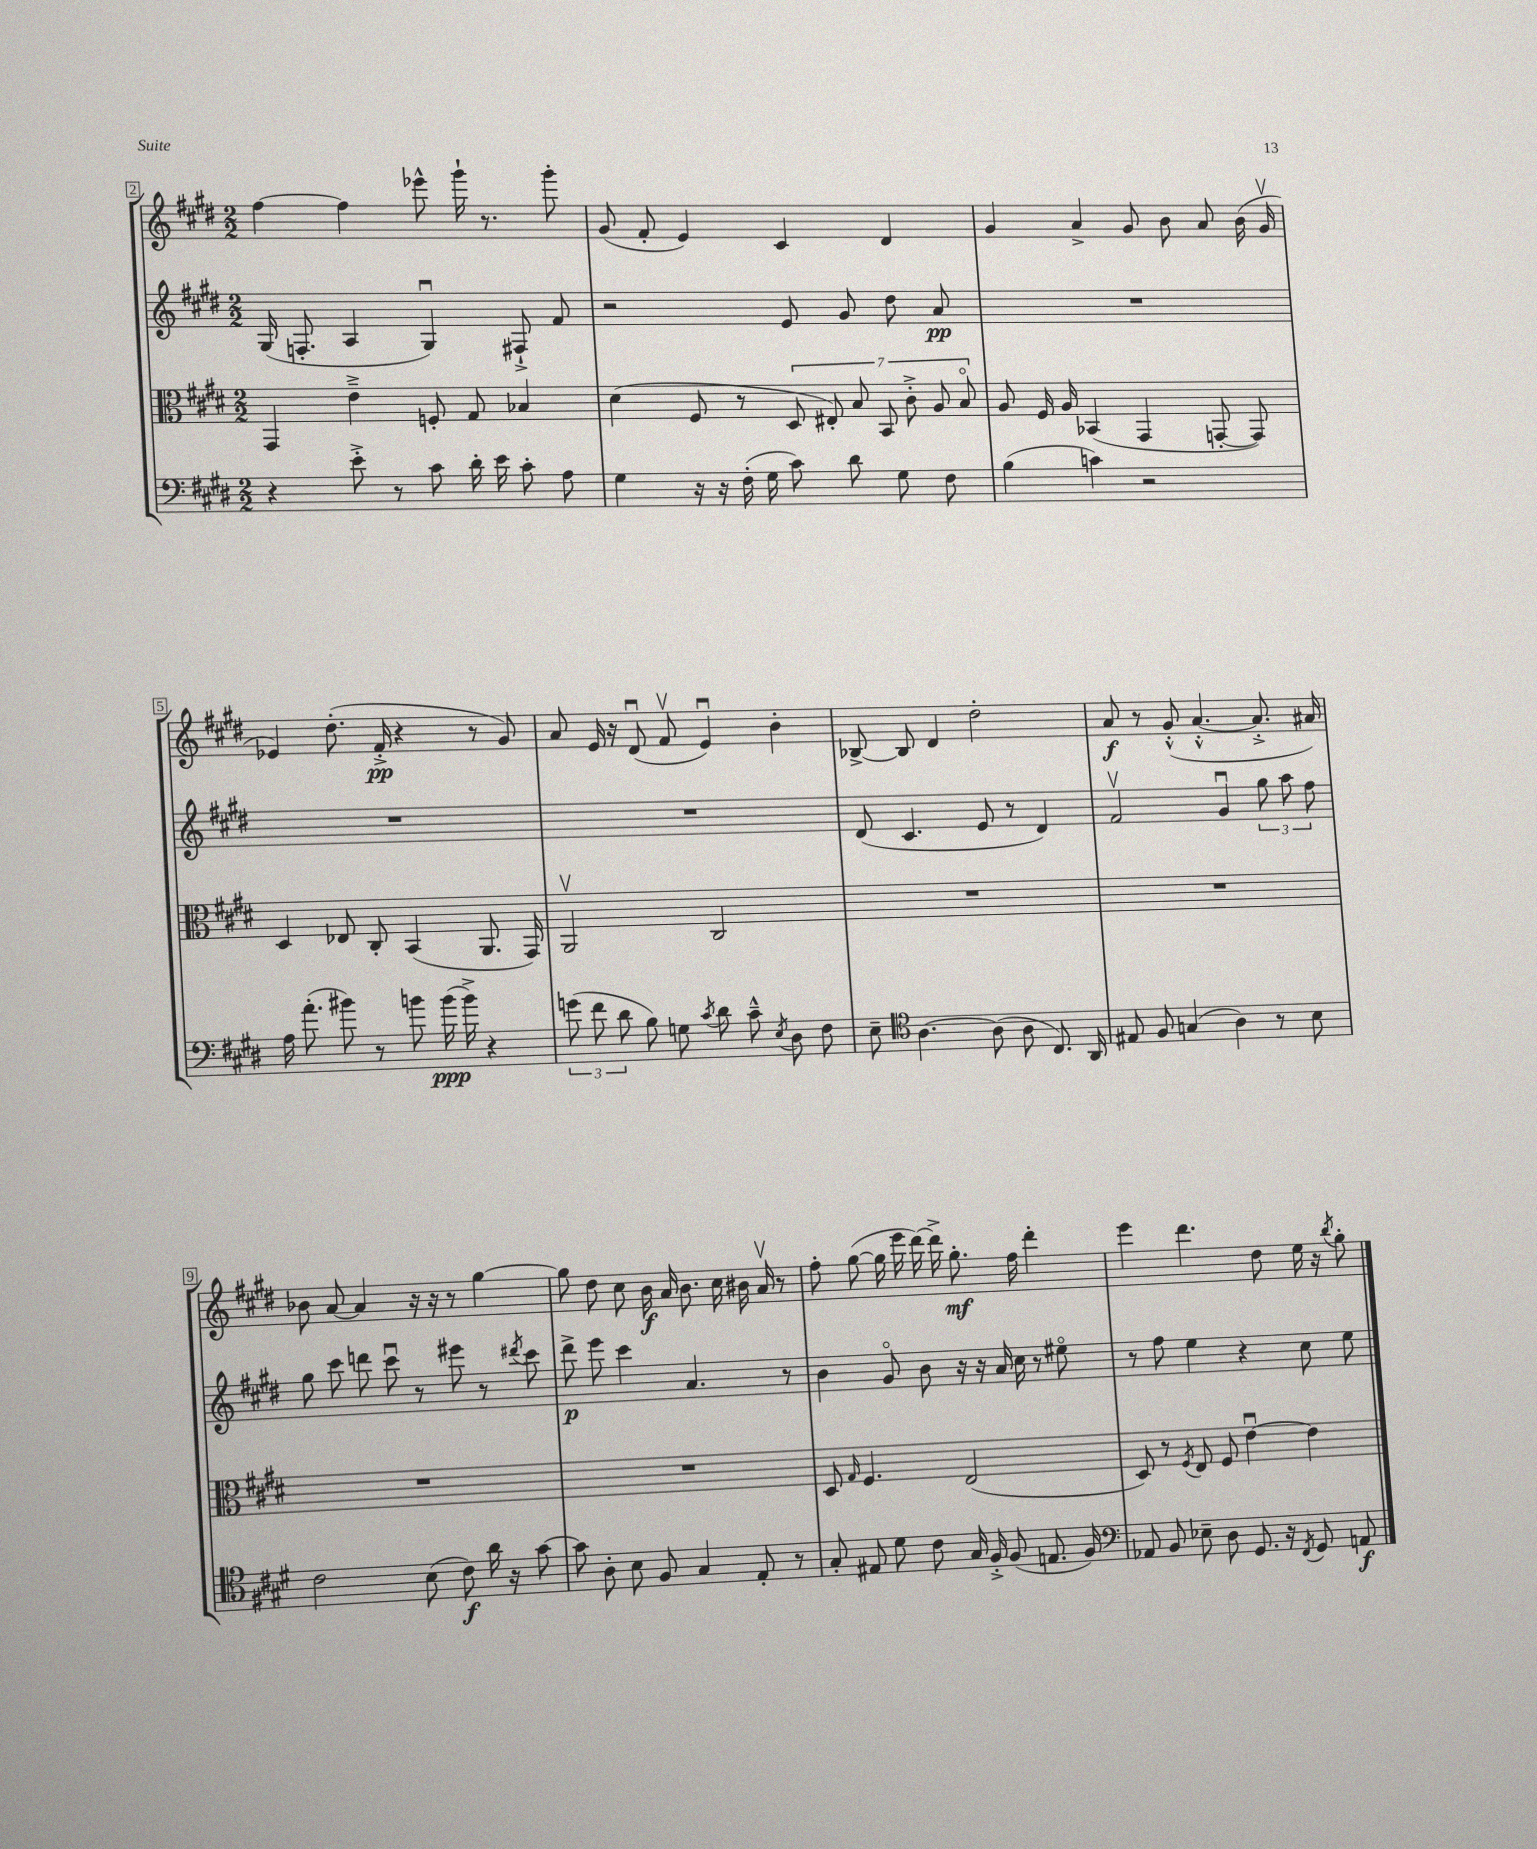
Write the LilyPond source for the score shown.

<<
\new StaffGroup <<
\new Staff = "s0" {
    \clef treble \key e \major \numericTimeSignature \time 2/2
    \autoBeamOff fis''4~ fis''4 ees'''8-^ gis'''16-! r8. gis'''8-. |
    gis'8( fis'8-. e'4) cis'4 dis'4 |
    gis'4 a'4-> gis'8 b'8 a'8 b'16( gis'16\upbow |
    ees'4) dis''8.-.( fis'16-.->\pp r4 r8 gis'8) |
    a'8 e'16 r16 dis'8\downbow( fis'8\upbow e'4\downbow) b'4-. |
    bes8~-> bes8 dis'4 dis''2-. |
    a'8\f r8 gis'8-.-^( a'4.~-.-^ a'8.-.-> ais'16) |
    bes'8 a'8~ a'4 r16 r16 r8 gis''4~ |
    gis''8 dis''8 cis''8 b'16\f a'16 b'8. cis''16 bis'16 a'16\upbow r8 |
    fis''8-. gis''8~( gis''16 e'''16 dis'''16~) dis'''16-> gis''8.-.\mf fis''16 dis'''4-. |
    e'''4 dis'''4. dis''8 e''16 r16 \acciaccatura { b''8 } gis''8-. \bar "|." |
}
\new Staff = "s1" {
    \clef treble \key e \major \numericTimeSignature \time 2/2
    \autoBeamOff gis16( f8.-. a4 gis4\downbow) fis8-!-> fis'8 |
    r2 e'8 gis'8 dis''8 a'8\pp |
    R1 |
    R1 |
    R1 |
    dis'8( cis'4. e'8 r8 dis'4) |
    fis'2\upbow gis'4\downbow \tuplet 3/2 { gis''8 a''8 fis''8 } |
    gis''8 cis'''8 d'''8 cis'''8\downbow r8 eis'''8 r8 \acciaccatura { dis'''8 } cis'''8 |
    dis'''8->\p e'''8 cis'''4 a'4. r8 |
    b'4 gis'8\flageolet b'8 r16 r16 a'16 cis''16 r8 eis''8\flageolet |
    r8 fis''8 e''4 r4 cis''8 e''8 \bar "|." |
}
\new Staff = "s2" {
    \clef alto \key e \major \numericTimeSignature \time 2/2
    \autoBeamOff gis,4 e'4---> f8-. gis8 bes4 |
    dis'4( fis8 r8 \tuplet 7/4 { dis8 eis8-.) b8 b,8 cis'8-.-> a8 b8\flageolet } |
    a8 fis16 a16 bes,4( gis,4 g,8~-. g,8) |
    dis4 ees8 cis8-. b,4( a,8. gis,16) |
    a,2\upbow cis2 |
    R1 |
    R1 |
    R1 |
    R1 |
    dis8 \grace { gis16 } fis4. e2( |
    dis8) r8 \acciaccatura { fis8 } e8 fis8 e'4~\downbow e'4 \bar "|." |
}
\new Staff = "s3" {
    \clef bass \key e \major \numericTimeSignature \time 2/2
    \autoBeamOff r4 e'8-.-> r8 cis'8 dis'16-. e'16 cis'8-. a8 |
    gis4 r16 r16 fis16-.( gis16 cis'8) dis'8 gis8 fis8 |
    b4( c'4) r2 |
    a16 a'8.-.( bis'8) r8 b'8 b'16\ppp( b'16->) r4 |
    \tuplet 3/2 { g'8( fis'8 dis'8 } b8) g8 \acciaccatura { cis'8 } dis'8 cis'8---^ \acciaccatura { e8 } dis8 fis8 |
    e8-- \clef tenor a4.~ a8( a8 cis8.) a,16 |
    eis8 fis8 g4( a4) r8 b8 |
    cis'2 b8( cis'8\f) a'16 r16 gis'8~ |
    gis'8 a8-. b8 fis8 gis4 e8-. r8 |
    gis8-. eis8 dis'8 cis'8 gis16 fis16-.-> fis8( e8. fis16) |
    \clef bass aes,8 b,8 ees8-- dis8 gis,8. r16 \acciaccatura { fis,8 } gis,8 a,8\f \bar "|." |
}
>>
>>
\layout { \context { \Score currentBarNumber = #2 \override BarNumber.stencil = #(make-stencil-boxer 0.1 0.3 ly:text-interface::print) } }
